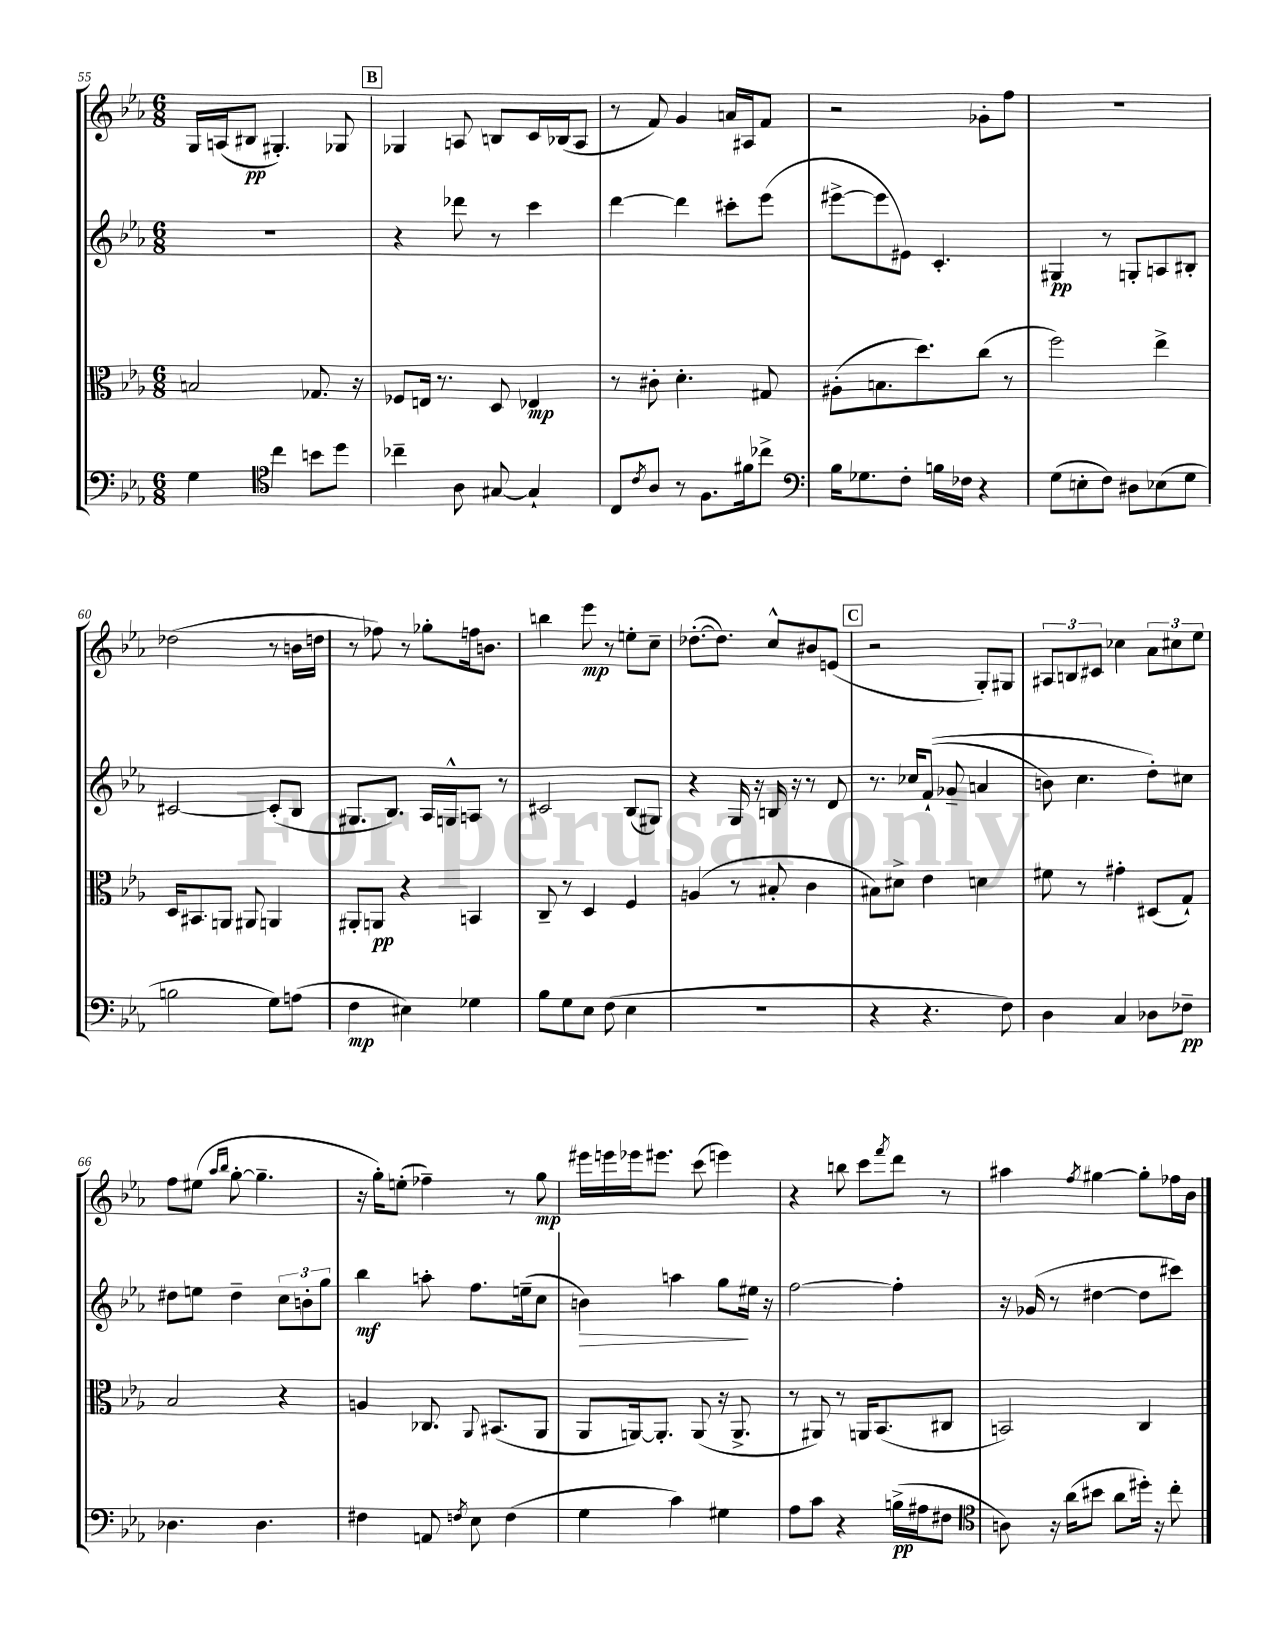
<<
\new StaffGroup <<
\new Staff = "s0" {
    \clef treble \key ees \major \numericTimeSignature \time 6/8
    g16 a16( bis8\pp gis4.-.) ges8 |
    \mark \markup { \box "B" } ges4 a8 b8 c'16 bes16( a8 |
    r8 f'8) g'4 a'16 ais16 f'8 |
    r2 ges'8-. f''8 |
    R2. |
    des''2( r8 b'16 d''16 |
    r8 fes''8) r8 ges''8-. f''16 b'8. |
    b''4 ees'''8\mp r8 e''8-. c''8-- |
    des''8.~-.( des''8.) c''8-^ bis'8 e'8( |
    \mark \markup { \box "C" } r2 g8-.) gis8 |
    \tuplet 3/2 { ais8 b8 cis'8 } ces''4 \tuplet 3/2 { aes'8 cis''8 ees''8 } |
    f''8 eis''8( \grace { aes''16 bes''16 } g''8~-. g''4.-- |
    r16 g''16-.) e''8-.( fes''4--) r8 g''8\mp |
    eis'''16 e'''16 ees'''16 eis'''8. c'''8( e'''4) |
    r4 b''8 c'''8 \acciaccatura { f'''8 } d'''8 r8 |
    ais''4 \acciaccatura { f''8 } gis''4~ gis''8-. fes''16 bes'16 \bar "|." |
}
\new Staff = "s1" {
    \clef treble \key ees \major \numericTimeSignature \time 6/8
    R2. |
    \mark \markup { \box "B" } r4 des'''8 r8 c'''4 |
    d'''4~ d'''4 cis'''8-. ees'''8( |
    eis'''8~-> eis'''8 eis'8) c'4.-. |
    gis4\pp r8 g8-. a8 bis8-. |
    cis'2~ cis'8-.( bes8 |
    gis8. bes8.) aes16 g16-^ a8 r8 |
    cis'2 bes8( gis8) |
    r4 g16 r16 b16 r16 r8 d'8 |
    \mark \markup { \box "C" } r8. ces''16 f'8-!(\( ges'8-- a'4 |
    b'8) c''4. d''8-.\) cis''8 |
    dis''8 e''8 dis''4-- \tuplet 3/2 { c''8 b'8-. g''8 } |
    bes''4\mf a''8-. f''8. e''16--( c''8 |
    b'4\>) a''4 g''8\! eis''16 r16 |
    f''2~ f''4-. |
    r16 ges'16( r8 dis''4~ dis''8 cis'''8) \bar "|." |
}
\new Staff = "s2" {
    \clef alto \key ees \major \numericTimeSignature \time 6/8
    b2 ges8. r16 |
    \mark \markup { \box "B" } fes8 e16 r8. d8 ees4\mp |
    r8 cis'8-. d'4.-. gis8 |
    ais8-.( b8. d''8.) c''8( r8 |
    f''2) ees''4-> |
    d16 bis,8. a,8 ais,8 a,4 |
    ais,8-. a,8\pp r4 b,4 |
    c8-- r8 d4 f4 |
    a4( r8 bis8-. c'4 |
    \mark \markup { \box "C" } bis8) dis'8-> ees'4 d'4 |
    fis'8 r8 gis'4-. dis8( g8-!) |
    bes2 r4 |
    a4 ces8. \appoggiatura { aes,8 } bis,8.( aes,8 |
    aes,8 a,16~) a,8.-. a,8( r16 a,8.-> |
    r8 ais,8) r8 a,16 bes,8.( cis8 |
    b,2) c4 \bar "|." |
}
\new Staff = "s3" {
    \clef bass \key ees \major \numericTimeSignature \time 6/8
    g4 \clef tenor c''4 b'8 d''8 |
    \mark \markup { \box "B" } ces''4-- aes8 gis8~ gis4-! |
    c8 \acciaccatura { c'8 } aes8 r8 f8. fis'16 ces''8-> |
    \clef bass bes16 ges8. f8-. b16 fes16 r4 |
    g8( e8-. f8) dis8 ees8( g8 |
    b2 g8) a8( |
    f4\mp eis4) ges4 |
    bes8 g8 ees8 f8( ees4 |
    R2. |
    \mark \markup { \box "C" } r4 r4. f8) |
    d4 c4 des8 fes8--\pp |
    des4. des4. |
    fis4 a,8 \acciaccatura { f8 } ees8 f4( |
    g4 c'4) gis4 |
    aes8 c'8 r4 b16->\pp( ais16 fis8 |
    \clef tenor a8) r16 aes'16( bis'8 aes'8 dis''16-.) r16 c''8-. \bar "|." |
}
>>
>>
\layout { \context { \Score currentBarNumber = #55 } }
